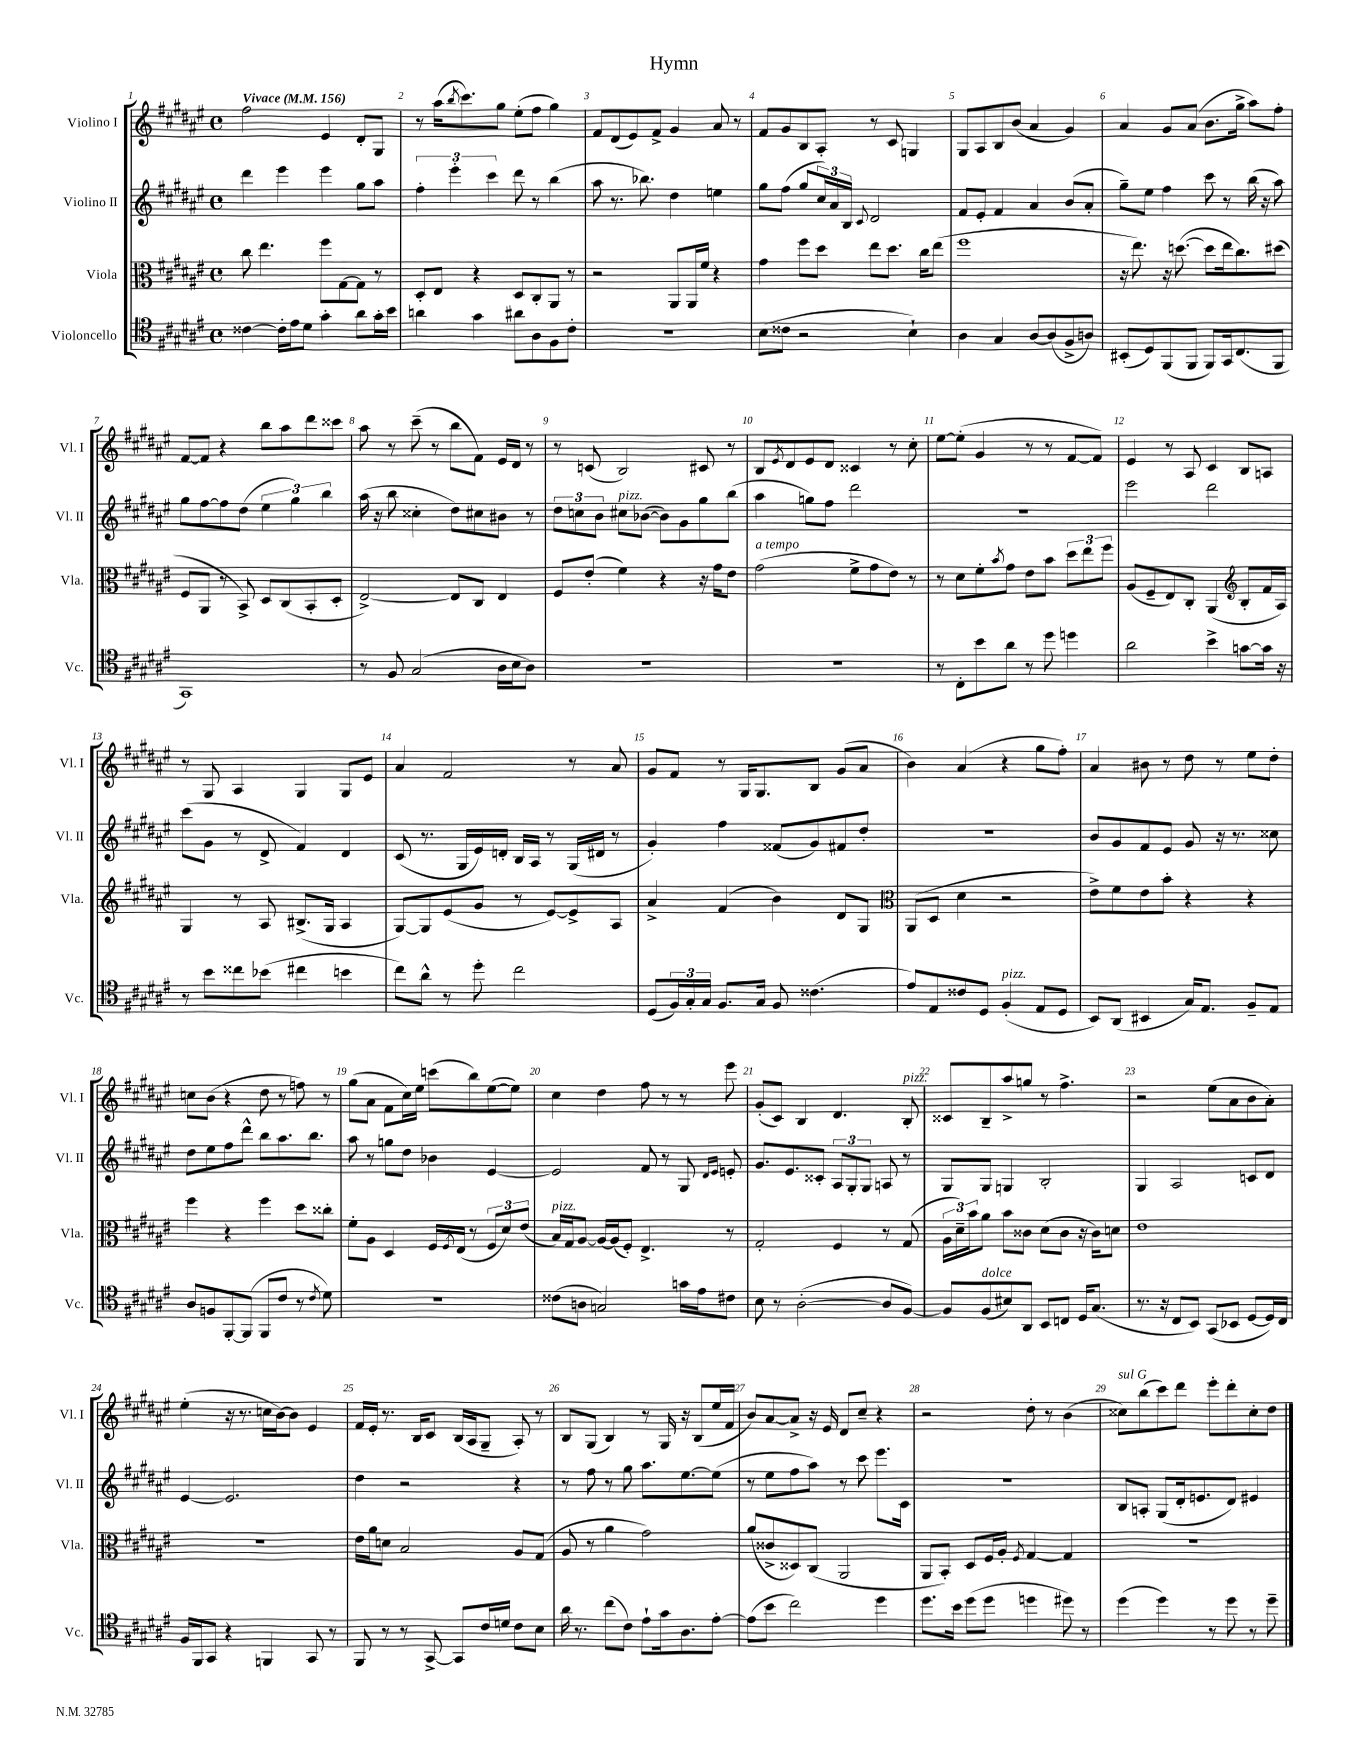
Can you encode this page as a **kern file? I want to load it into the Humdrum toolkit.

**kern	**kern	**kern	**kern
*staff4	*staff3	*staff2	*staff1
*clefC4	*clefC3	*clefG2	*clefG2
*k[f#c#g#d#a#e#]	*k[f#c#g#d#a#e#]	*k[f#c#g#d#a#e#]	*k[f#c#g#d#a#e#]
*M4/4	*M4/4	*M4/4	*M4/4
*met(c)	*met(c)	*met(c)	*met(c)
*MM156	*MM156	*MM156	*MM156
[4c##	8cc#	4ddd#	2ff#
.	4.ee#	.	.
16c##']	.	4eee#	.
16e#	.	.	.
8d#	.	.	.
4g#'	8ff#	4eee#	4e#
.	[8G#	.	.
8a#	8G#]	8gg#	8d#'
16g#'	8r	8aa#	8G#
16b	.	.	.
=	=	=	=
4a	8D#'	6ff#'	8r
.	8E#	.	(16aa#
.	.	6eee#'	.
.	.	.	8qbb
.	.	.	8.ccc#)
4g#	4r	.	.
.	.	6ccc#	.
.	.	.	8gg#
8a#	8D#	8ddd#	(8ee#'
8A#	8C#'	8r	8ff#
8F#	8AA#	(4bb	4gg#)
8c#'	8r	.	.
=	=	=	=
1r	2r	8aa#	8f#
.	.	8.r	(8d#
.	.	.	8e#)
.	.	8.bb-)	.
.	.	.	8f#^
.	8AA#	4dd#	4g#
.	16AA#	.	.
.	16f#	.	.
.	4r	4ee	8a#
.	.	.	8r
=	=	=	=
(8B	4g#	8gg#	8f#
8c##	.	(8ff#	8g#
2r	8ff#	8gg#	8B
.	8dd#	24cc#)	8A#'
.	.	24a#	.
.	.	24B	.
.	.	8qqc#	.
.	8ee#	2d#	8r
.	8.dd#	.	8c#
4B`)	.	.	4G
.	16cc#	.	.
.	(8ee#	.	.
=	=	=	=
4A#	1ff#	8f#	8G#
.	.	8e#'	8A#
4G#	.	4f#	8B
.	.	.	(8b
[8A#	.	4a#	4a#
(8A#]	.	.	.
8F#^	.	(8b	4g#)
8A)	.	8a#'	.
=	=	=	=
(8BB#'	16r	8gg#~)	4a#
.	8.ee#)	.	.
8D#)	.	8ee#	.
(8FF#	16r	4ff#	8g#
.	([8.dd	.	.
8FF#	.	.	(8a#
8FF#)	8dd]	8ccc#	8.b
16GG#	16ee#	8r	.
(8.C#	8.cc#)	.	16gg#^
.	.	(16bb	8aa#)
.	.	16r	.
8FF#	(8dd#	8aa#)	8ff#'
=	=	=	=
1GG#)	8F#	8gg#	[8f#
.	8AA#	[8ff#	8f#]
.	8r	8ff#]	4r
.	8BB^)	(8dd#	.
.	8D#	6ee#	8bb
.	(8C#	.	8aa#
.	.	6gg#)	.
.	8BB'	.	8ddd#
.	.	6bb	.
.	8D#'	.	8ccc##
=	=	=	=
8r	[2E#^)	(16aa#	8aa#
.	.	16r	.
8F#	.	8bb	8r
(2G#	.	4cc##'	(8ccc#~
.	.	.	8r
.	8E#]	8dd#)	8bb
.	8C#	8cc#	8f#)
16A#	4E#	8b#	16e#
16B	.	.	16d#
8A#)	.	8r	8r
=	=	=	=
1r	8F#	12dd#	8r
.	.	12cc	.
.	(8e#'	.	(8c
.	.	12b	.
.	4f#)	8cc#	2B)
.	.	([8b-	.
.	4r	8b-])	.
.	.	8g#	.
.	16r	8gg#	8c#
.	16g#	.	.
.	8e#	(8bb	8r
=	=	=	=
1r	(2g#	4aa#	8B
.	.	.	8qe#
.	.	.	8d#
.	.	8gg)	8e#
.	.	8ff#	8d#
.	8f#^	2ddd#	4c##
.	8g#	.	.
.	8e#)	.	8r
.	8r	.	8cc#'
=	=	=	=
8r	8r	1r	[8ee#
8C#'	8d#	.	(8ee#']
8b	8f#'	.	4g#
.	8qb	.	.
8a#	8g#	.	.
8r	8e#	.	8r
8dd#	8b	.	8r
4dd	12dd#	.	[8f#
.	12ee#	.	.
.	.	.	8f#])
.	12ff#	.	.
=	=	=	=
2a#	(8A#	2eee#	4e#
.	8F#~	.	.
.	8E#)	.	8r
.	8C#'	.	8A#
4b^	(4AA#	2ddd#	4c#
*	*clefG2	*	*
[8g	8B'	.	8B
16g]	16f#	.	8A
16r	16A#)	.	.
=	=	=	=
8r	4G#	(8ccc#	8r
8b	.	8g#	8G#
8cc##	8r	8r	4A#
(8b-	8A#	8d#^	.
4cc#	(8.B#^	4f#)	4G#
.	16G#	.	.
4b	4A#	4d#	8G#
.	.	.	8e#
=	=	=	=
8cc#)	[8G#)	(8c#	4a#
8a#^^	8G#]	8.r	.
8r	(8e#	.	2f#
.	.	16G#	.
8dd#'	8g#	16e#)	.
.	.	16d'	.
2cc#	8r	16B	.
.	.	16A#	.
.	[8e#)	8r	.
.	8e#^]	(16G#	8r
.	.	16d#	.
.	8A#	8r	8a#
=	=	=	=
(8D#	4a#^	4g#')	8g#
24F#)	.	.	8f#
24G#'	.	.	.
24G#	.	.	.
8.F#	(4f#	4ff#	8r
.	.	.	16G#
16G#	.	.	8.G#
8F#	4b)	(8f##	.
(4.c##	.	8g#)	8B
.	8d#	8f#	(8g#
.	8G#	8dd#'	8a#
=	=	=	=
*	*clefC3	*	*
8e#)	(8AA#	1r	4b)
8E#	8D#	.	.
8c##	4d#	.	(4a#
8D#	.	.	.
(4F#'	2r	.	4r
8E#	.	.	8gg#
8D#	.	.	8ff#')
=	=	=	=
8BB)	8e#^)	8b	4a#
(8AA#	8f#	8g#	.
4BB#	8e#	8f#	8b#
.	8b'	8e#	8r
16G#)	4r	8g#	8dd#
8.E#	.	.	.
.	.	16r	8r
.	.	8.r	.
8F#~	4r	.	8ee#
8E#	.	8cc##	8dd#'
=	=	=	=
8A#	4ff#	8dd#	8cc
8F	.	8ee#	(8b
[8FF#'	4r	8ff#	4r
(8FF#]	.	8ddd#^^	.
8FF#	4ff#	8bb	8dd#
8c#	.	8.aa#	8r
8r	8dd#	.	8ff)
.	.	8.bb	.
8qc#	.	.	.
8d#)	8cc##'	.	8r
=	=	=	=
1r	8f#'	8aa#	(8gg#
.	8A#	8r	8a#
.	4D#	8gg	8f#
.	.	8dd#	16cc#)
.	.	.	16ee#
.	16F#	4b-	(8ccc
.	8qF#	.	.
.	(16E#	.	.
.	8r	.	8bb)
.	12F#	[4e#	([8ee#
.	12d#)	.	.
.	.	.	8ee#])
.	(12e#	.	.
=	=	=	=
(8c##	16B)	2e#]	4cc#
.	16G#	.	.
8A	[8A#	.	.
2G)	16A#_	.	4dd#
.	(16A#]	.	.
.	8F#')	.	.
.	4.E#^	8f#	8ff#
.	.	8r	8r
16g	.	8G#	8r
16e#	.	.	.
.	.	16qqd#	.
.	.	16qqe#	.
8c#	8r	8e'	8eee#
=	=	=	=
8B	2G#'	8.g#	(8g#'
8r	.	.	8c#)
.	.	8.e#	.
([2A#'	.	.	4B
.	.	8c##'	.
.	4F#	12A#	4.d#
.	.	12G#'	.
.	.	12G#	.
8A#]	8r	8A	.
[8F#)	(8G#	8r	8B'
=	=	=	=
8F#]	24A#	8G#	8c##
.	24d#~)	.	.
.	24b	.	.
(8F#	8a#	8G#	8B~
8B#)	8b	4G	8aa#^
8AA#	8c##	.	8gg
8BB	(8d#	2B'	8r
8C	8c##	.	4.ff#^
16D#	16r	.	.
(8.G#	16c##)	.	.
.	8d	.	.
=	=	=	=
8.r	1e#	4G#	2r
16r	.	.	.
8C#	.	2A#	.
8BB)	.	.	.
(8GG#	.	.	(8ee#
8BB-	.	.	8a#
[8D#	.	8c	8b
16D#])	.	8d#	8a#')
16C#	.	.	.
=	=	=	=
16F#	1r	[4e#	(4ee#'
16FF#	.	.	.
8GG#	.	.	.
4r	.	2.e#]	16r
.	.	.	8.r
4FF	.	.	16cc
.	.	.	[16b)
.	.	.	8b]
8GG#	.	.	4e#
8r	.	.	.
=	=	=	=
8FF#	16e#	4dd#	16f#
.	16a#	.	16e#'
8r	8d	.	8.r
8r	2B	2r	.
.	.	.	16B
[8GG#^	.	.	8c#
8GG#]	.	.	(16B
.	.	.	16A#
16c#	.	.	8G#~
16d	.	.	.
8c#	8A#	4r	8A#')
8B	(8G#	.	8r
=	=	=	=
16a#	8A#	8r	8B
8.r	.	.	.
.	8r	8ff#	(8G#
(8cc#	4a#	8r	4B)
8c#)	.	8gg#	.
8e#`	2g#)	8.aa#	8r
16g#	.	.	16G#
8.A#	.	[8.ee#	16r
.	.	.	(8B
[8e#'	.	(8ee#]	16ee#
.	.	.	16f#
=	=	=	=
(8e#]	(8a#	8r	8b)
8b	8c##^	8ee#	[8a#
2cc#)	8D##)	8ff#	8a#^]
.	(8C#	8aa#)	16r
.	.	.	16e#
.	2AA#	8r	8d#
.	.	8ccc#	8cc#~
4dd#	.	8.eee#	4r
.	.	16c#	.
=	=	=	=
8.dd#	8AA#	1r	2r
.	8BB')	.	.
16b	.	.	.
(8dd#	8D#	.	.
8dd#	16F#	.	.
.	16A#'	.	.
.	8qF#	.	.
4dd	[4G#	.	8dd#'
.	.	.	8r
8dd#)	4G#]	.	(4b
8r	.	.	.
=	=	=	=
(4dd#	1r	8B	8cc##)
.	.	8A'	(8bb
4dd#)	.	(8G#	8ccc#)
.	.	16d#'	8ddd#
.	.	8.e	.
8r	.	.	8eee#'
8dd#	.	8d#)	8ddd#'
8r	.	4e#	8cc##'
8dd#~	.	.	8dd#
==	==	==	==
*-	*-	*-	*-
